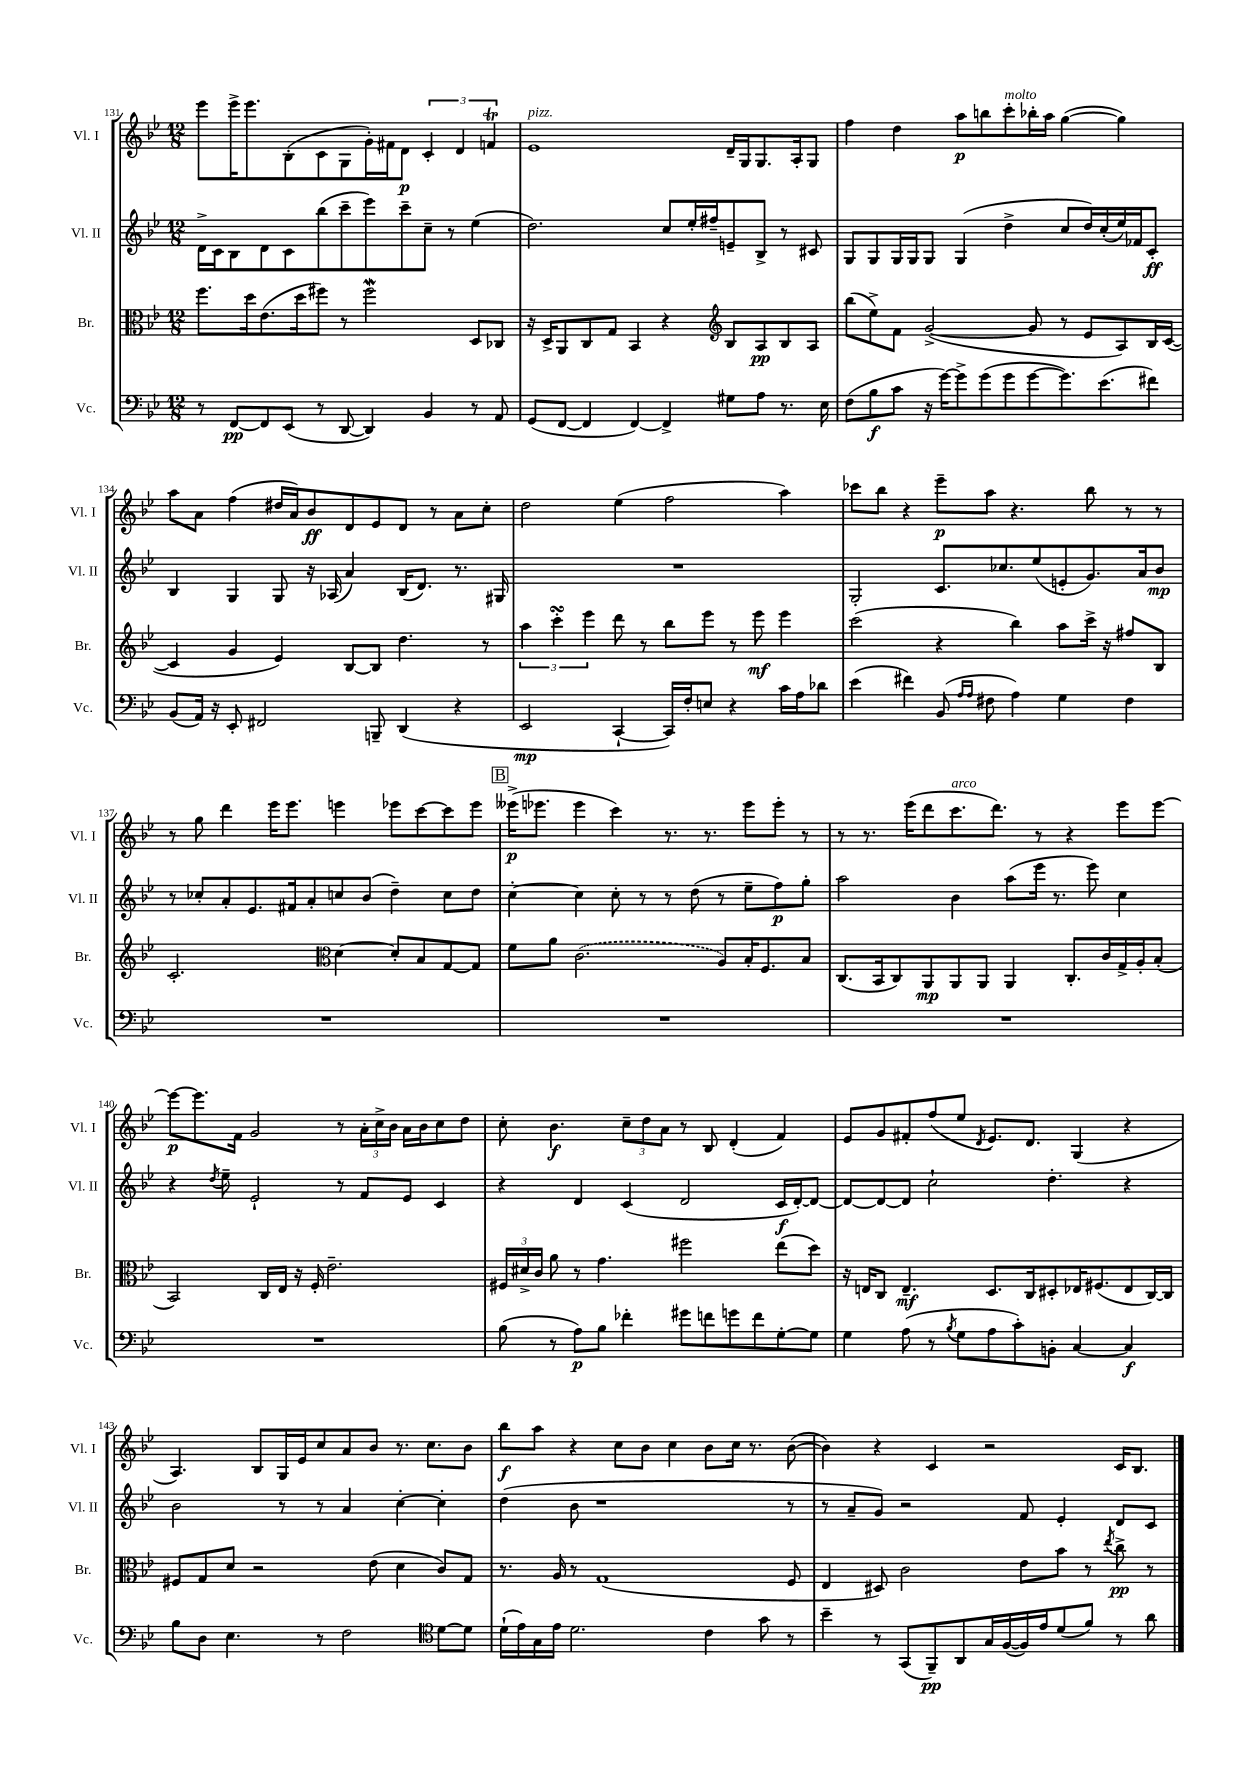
<<
\new StaffGroup <<
\new Staff = "s0" \with { instrumentName = "Vl. I" shortInstrumentName = "Vl. I" } {
    \clef treble \key bes \major \numericTimeSignature \time 12/8
    \autoBeamOff ees'''8[ ees'''16-> ees'''8. bes8-.( c'8 g8 g'16-.) fis'16 d'8]\p \tuplet 3/2 { c'4-. d'4 f'4\trill } |
    ees'1^\markup { \italic "pizz." } d'16[-- g16 g8. a16-. g8] |
    f''4 d''4 a''8[\p b''8 c'''8-.^\markup { \italic "molto" } bes''16-. a''16] g''4~( g''4) |
    a''8[ a'8] f''4( dis''16[ a'16) bes'8\ff d'8 ees'8 d'8] r8 a'8[ c''8]-. |
    d''2 ees''4( f''2 a''4) |
    ces'''8[ bes''8] r4 ees'''8[--\p a''8] r4. bes''8 r8 r8 |
    r8 g''8 d'''4 ees'''16[ ees'''8.] e'''4 ees'''8[ c'''8~ c'''8 ees'''8] |
    \mark \markup { \box "B" } eeses'''16[->\p( ees'''8.] ees'''4 c'''4) r8. r8. ees'''8[ ees'''8]-. r8 |
    r8 r8. ees'''16[( d'''8 c'''8.^\markup { \italic "arco" } d'''8.]) r8 r4 ees'''8[ ees'''8]~ |
    ees'''8[~\p ees'''8. f'16] g'2 r8 \tuplet 3/2 { a'16[-. c''16-> bes'16] } a'16[ bes'16 c''8 d''8] |
    c''8-. bes'4.\f \tuplet 3/2 { c''8[-- d''8 a'8] } r8 bes8 d'4-.( f'4) |
    ees'8[ g'8 fis'8-. f''8( ees''8] \acciaccatura { d'8 } ees'8.[) d'8.] g4( r4 |
    a4.) bes8[ g16 ees'16 c''8 a'8 bes'8] r8. c''8.[ bes'8] |
    bes''8[\f a''8] r4 c''8[ bes'8] c''4 bes'8[ c''16] r8. bes'8~( |
    bes'4) r4 c'4 r2 c'16[ bes8.] \bar "|." |
}
\new Staff = "s1" \with { instrumentName = "Vl. II" shortInstrumentName = "Vl. II" } {
    \clef treble \key bes \major \numericTimeSignature \time 12/8
    \autoBeamOff d'16[-> c'16 bes8 d'8 c'8 bes''8( c'''8-- ees'''8) c'''8-- c''8]-- r8 ees''4( |
    d''2.) c''8[ ees''16-. fis''16-- e'8-- bes8]-> r8 cis'8 |
    g8[ g8 g16 g16 g8] g4( d''4-> c''8[ d''16) c''16-.( ees''16) fes'16 c'8]-.\ff |
    bes4 g4 g8 r16 aes16( a'4) bes16[( d'8.]) r8. gis16 |
    R1. |
    g2-. c'8.[ ces''8. ees''8( e'8-. g'8.) a'16 bes'8]\mp |
    r8 ces''8[-. a'8-. ees'8. fis'16 a'8-. c''8 bes'8]( d''4--) c''8[ d''8] |
    \mark \markup { \box "B" } c''4~-. c''4 c''8-. r8 r8 d''8( r8 ees''8[-- f''8\p) g''8]-. |
    a''2 bes'4 a''8[( ees'''16] r8. ees'''8) c''4 |
    r4 \acciaccatura { d''8 } ees''8-- ees'2-! r8 f'8[ ees'8] c'4 |
    r4 d'4 c'4( d'2 c'16[\f d'16~-.) d'8]~ |
    d'8[~ d'8~ d'8] c''2-! d''4.-. r4 |
    bes'2 r8 r8 a'4 c''4~-. c''4-. |
    d''4( bes'8 r1 r8 |
    r8 a'8[-- g'8]) r2 f'8 ees'4-. d'8[ c'8] \bar "|." |
}
\new Staff = "s2" \with { instrumentName = "Br." shortInstrumentName = "Br." } {
    \clef alto \key bes \major \numericTimeSignature \time 12/8
    \autoBeamOff f''8.[ d''16 ees'8.( d''16 fis''8]) r8 fis''2\mordent d8[ ces8] |
    r16 d16[-> a,8 c8 g8] bes,4 r4 \clef treble bes8[ a8\pp bes8 a8] |
    bes''8[( ees''8->) f'8] g'2~->( g'8 r8 ees'8[ a8) bes16 c'16]~( |
    c'4 g'4 ees'4) bes8[~ bes8] d''4. r8 |
    \tuplet 3/2 { a''4 c'''4-.\turn ees'''4 } d'''8 r8 bes''8[ ees'''8] r8 ees'''8\mf ees'''4 |
    c'''2( r4 bes''4) a''8[ c'''16]-> r16 fis''8[ bes8] |
    c'2.-. \clef alto d'4~ d'8[-. bes8 g8~ g8] |
    \mark \markup { \box "B" } f'8[ a'8] \once \slurDashed c'2.( a8[) bes16-. f8. bes8] |
    c8.[( bes,16 c8) a,8\mp a,8 a,8] a,4 c8.[-. c'16 g16-> a16-. bes8]-.( |
    bes,2) c16[ ees16] r16 f16-. ees'2.-- |
    \tuplet 3/2 { fis16[ dis'16-> c'16] } a'8 r8 g'4. fis''2 ees''8[( d''8]) |
    r16 e16[ c8] e4.--\mf d8.[ c16 dis8-. ees16 fis8.( ees8 c16~) c16] |
    fis8[ g8 d'8] r2 ees'8( d'4 c'8[) g8] |
    r8. a16 r8 g1( f8 |
    ees4 dis8) c'2 ees'8[ bes'8] r8 \acciaccatura { ees''8 } c''8->\pp r8 \bar "|." |
}
\new Staff = "s3" \with { instrumentName = "Vc." shortInstrumentName = "Vc." } {
    \clef bass \key bes \major \numericTimeSignature \time 12/8
    \autoBeamOff r8 f,8[~\pp f,8 ees,8]( r8 d,8~ d,4) bes,4 r8 a,8 |
    g,8[( f,8]~ f,4 f,4~) f,4-> gis8[ a8] r8. ees16 |
    f8[( bes8\f c'8] r16 g'16[~) g'8-> g'8( g'8 g'8~ g'8.) ees'8.( fis'8]) |
    bes,8[( a,16]) r16 ees,8-. fis,2 b,,8-- d,4( r4 |
    ees,2\mp c,4~-! c,16[) f16-. e8] r4 c'16[ a16 des'8] |
    ees'4( fis'4) bes,8( \grace { a16[ a16] } fis8 a4) g4 fis4 |
    R1. |
    \mark \markup { \box "B" } R1. |
    R1. |
    R1. |
    bes8( r8 a8[\p) bes8] fes'4-. gis'8[ f'8 g'8 f'8 g8~-. g8] |
    g4 a8( r8 \acciaccatura { bes8 } g8[ a8 c'8-.) b,8]-. c4~ c4\f |
    bes8[ d8] ees4. r8 f2 \clef tenor d'8[~ d'8] |
    d'16[-!( ees'16) g16 ees'16] d'2. c'4 g'8 r8 |
    bes'4-- r8 g,8[( f,8--\pp) a,8 g16 f16~( f16) ees'16 d'8( f'8]) r8 a'8 \bar "|." |
}
>>
>>
\layout { \context { \Score currentBarNumber = #131 } }
